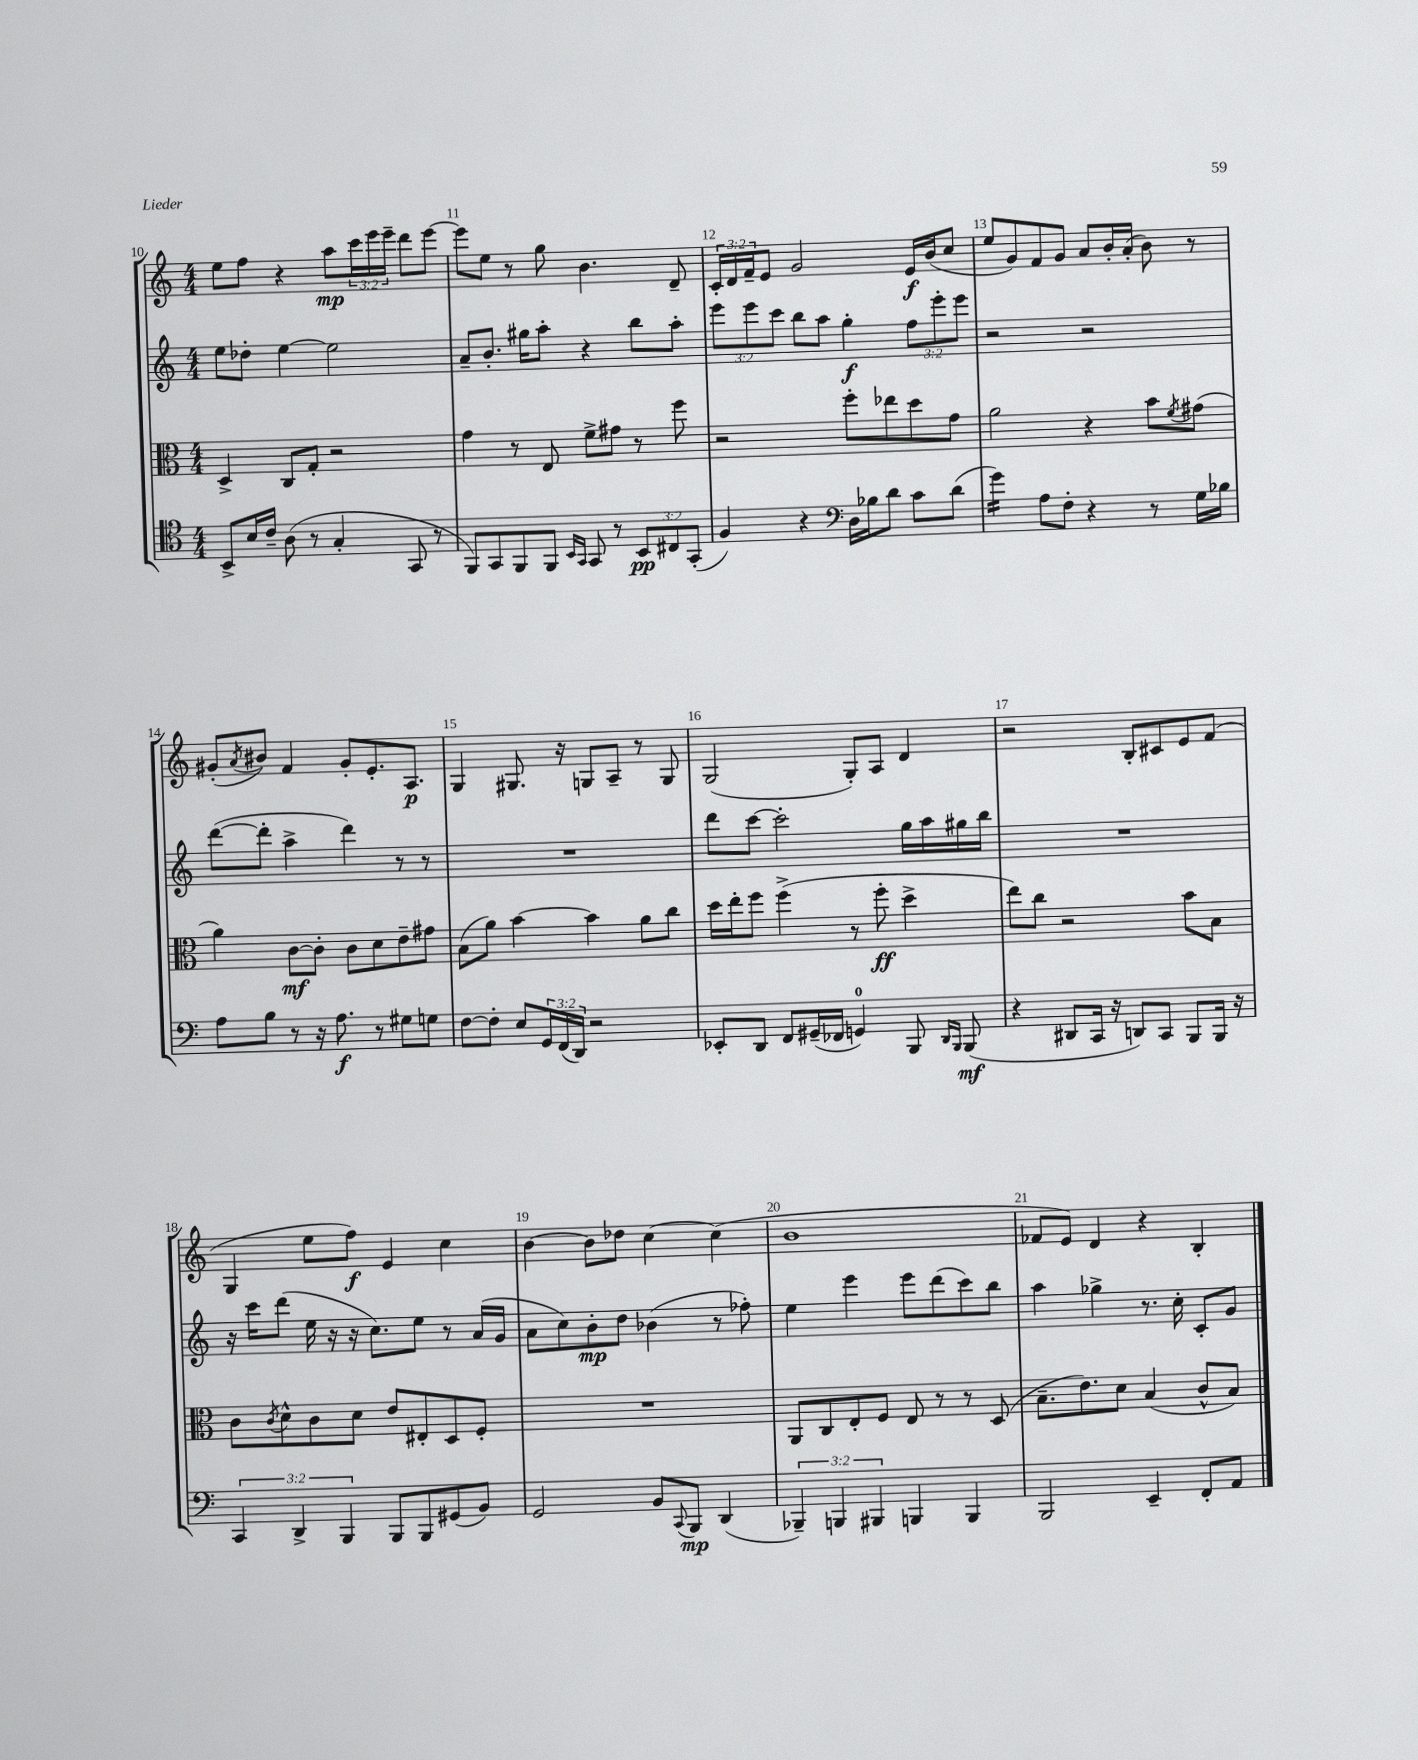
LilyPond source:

<<
\new StaffGroup <<
\new Staff = "s0" {
    \clef treble \key c \major \numericTimeSignature \time 4/4 \override Staff.TupletNumber.text = #tuplet-number::calc-fraction-text
    e''8 f''8 r4 a''8\mp \tuplet 3/2 { c'''16 e'''16 e'''16-- } d'''8 e'''8~ |
    e'''8 e''8 r8 g''8 b'4. d'8-- |
    \tuplet 3/2 { c'16-. d'16 f'16-- } e'8 g'2 e'16\f b'16( c''8 |
    e''8 g'8) f'8 g'8 a'8 b'16-. a'16-.( b'8) r8 |
    gis'8-.( \acciaccatura { a'8 } bis'8) f'4 gis'8-. e'8.-. a8.\p |
    g4 gis8. r16 g8 a8-- r8 g8 |
    g2( g8-.) a8 d'4 |
    r2 b8-. cis'8 e'8 f'8( |
    g4 e''8 f''8\f) e'4 c''4 |
    b'4~ b'8 des''8 c''4~ c''4( |
    b'1 |
    fes'8 e'8) d'4 r4 b4-. \bar "|." |
}
\new Staff = "s1" {
    \clef treble \key c \major \numericTimeSignature \time 4/4 \override Staff.TupletNumber.text = #tuplet-number::calc-fraction-text
    e''8 des''8-. e''4~ e''2 |
    a'8-- b'8.-. gis''16 a''8-. r4 b''8 a''8-. |
    \tuplet 3/2 { e'''8 e'''8 c'''8 } b''8 a''8 g''4-.\f \tuplet 3/2 { f''8 e'''8-. e'''8 } |
    r2 r2 |
    d'''8~( d'''8-. a''4-> d'''4) r8 r8 |
    R1 |
    d'''8 c'''8~ c'''2-. g''16 a''16 gis''16 b''16 |
    R1 |
    r16 c'''16 d'''8( e''16 r16 r16 c''8.) e''8 r8 a'16( g'16 |
    a'8 c''8) b'8-.\mp d''8 bes'4( r8 fes''8-.) |
    e''4 e'''4 e'''8 d'''8( c'''8) b''8 |
    a''4 ges''4-> r8. c''16-. c'8-. g'8 \bar "|." |
}
\new Staff = "s2" {
    \clef alto \key c \major \numericTimeSignature \time 4/4
    d4-> c8 g8-. r2 |
    g'4 r8 e8 f'8-> gis'8 r8 f''8 |
    r2 f''8-. ees''8 d''8 g'8 |
    a'2 r4 b'8 \acciaccatura { f'8 } gis'8( |
    a'4) c'8~\mf c'8-. c'8 d'8 e'8-- gis'8 |
    b8( a'8) b'4~ b'4 a'8 c''8 |
    d''16 e''16-. f''8 f''4->( r8 f''8-.\ff d''4-> |
    e''8) c''8 r2 b'8 b8 |
    c'8 \acciaccatura { c'8 } d'8-^ c'8 d'8 e'8 eis8-. d8 f8-. |
    R1 |
    a,8 c8 e8-. f8 e8 r8 r8 d8( |
    b8.-- e'8.) d'8 b4( c'8-^ b8) \bar "|." |
}
\new Staff = "s3" {
    \clef tenor \key c \major \numericTimeSignature \time 4/4 \override Staff.TupletNumber.text = #tuplet-number::calc-fraction-text
    b,8-> b16 c'16-- a8( r8 g4-. g,8 r8 |
    f,8) g,8 f,8 f,8 \grace { b,16 g,16 } g,8 r8 \tuplet 3/2 { b,8\pp cis8 g,8-.( } |
    f4) r4 \clef bass d16 bes16 d'8 c'8 d'8( |
    g'4:16) a8 f8-. r4 r8 g16 bes16 |
    a8 b8 r8 r16 a8.\f r8 gis8 g8 |
    f8~ f8-. e8 \tuplet 3/2 { g,16 f,16( d,16) } r2 |
    ees,8-. d,8 f,8 gis,16--( fes,16 g,4-0) b,,8 \grace { d,16 b,,16 } b,,8\mf( |
    r4 dis,8 c,16 r16 d,8) c,8 b,,8 b,,16 r16 |
    \tuplet 3/2 { c,4 d,4-> b,,4 } b,,8 b,,8 gis,8( b,8) |
    g,2 b,8 \appoggiatura { c,8 } b,,8\mp d,4( |
    \tuplet 3/2 { bes,,4--) b,,4 bis,,4 } b,,4 b,,4 |
    b,,2 e,4-- f,8-. a,8 \bar "|." |
}
>>
>>
\layout { \context { \Score currentBarNumber = #10 \override BarNumber.break-visibility = ##(#f #t #t) barNumberVisibility = #all-bar-numbers-visible } }
